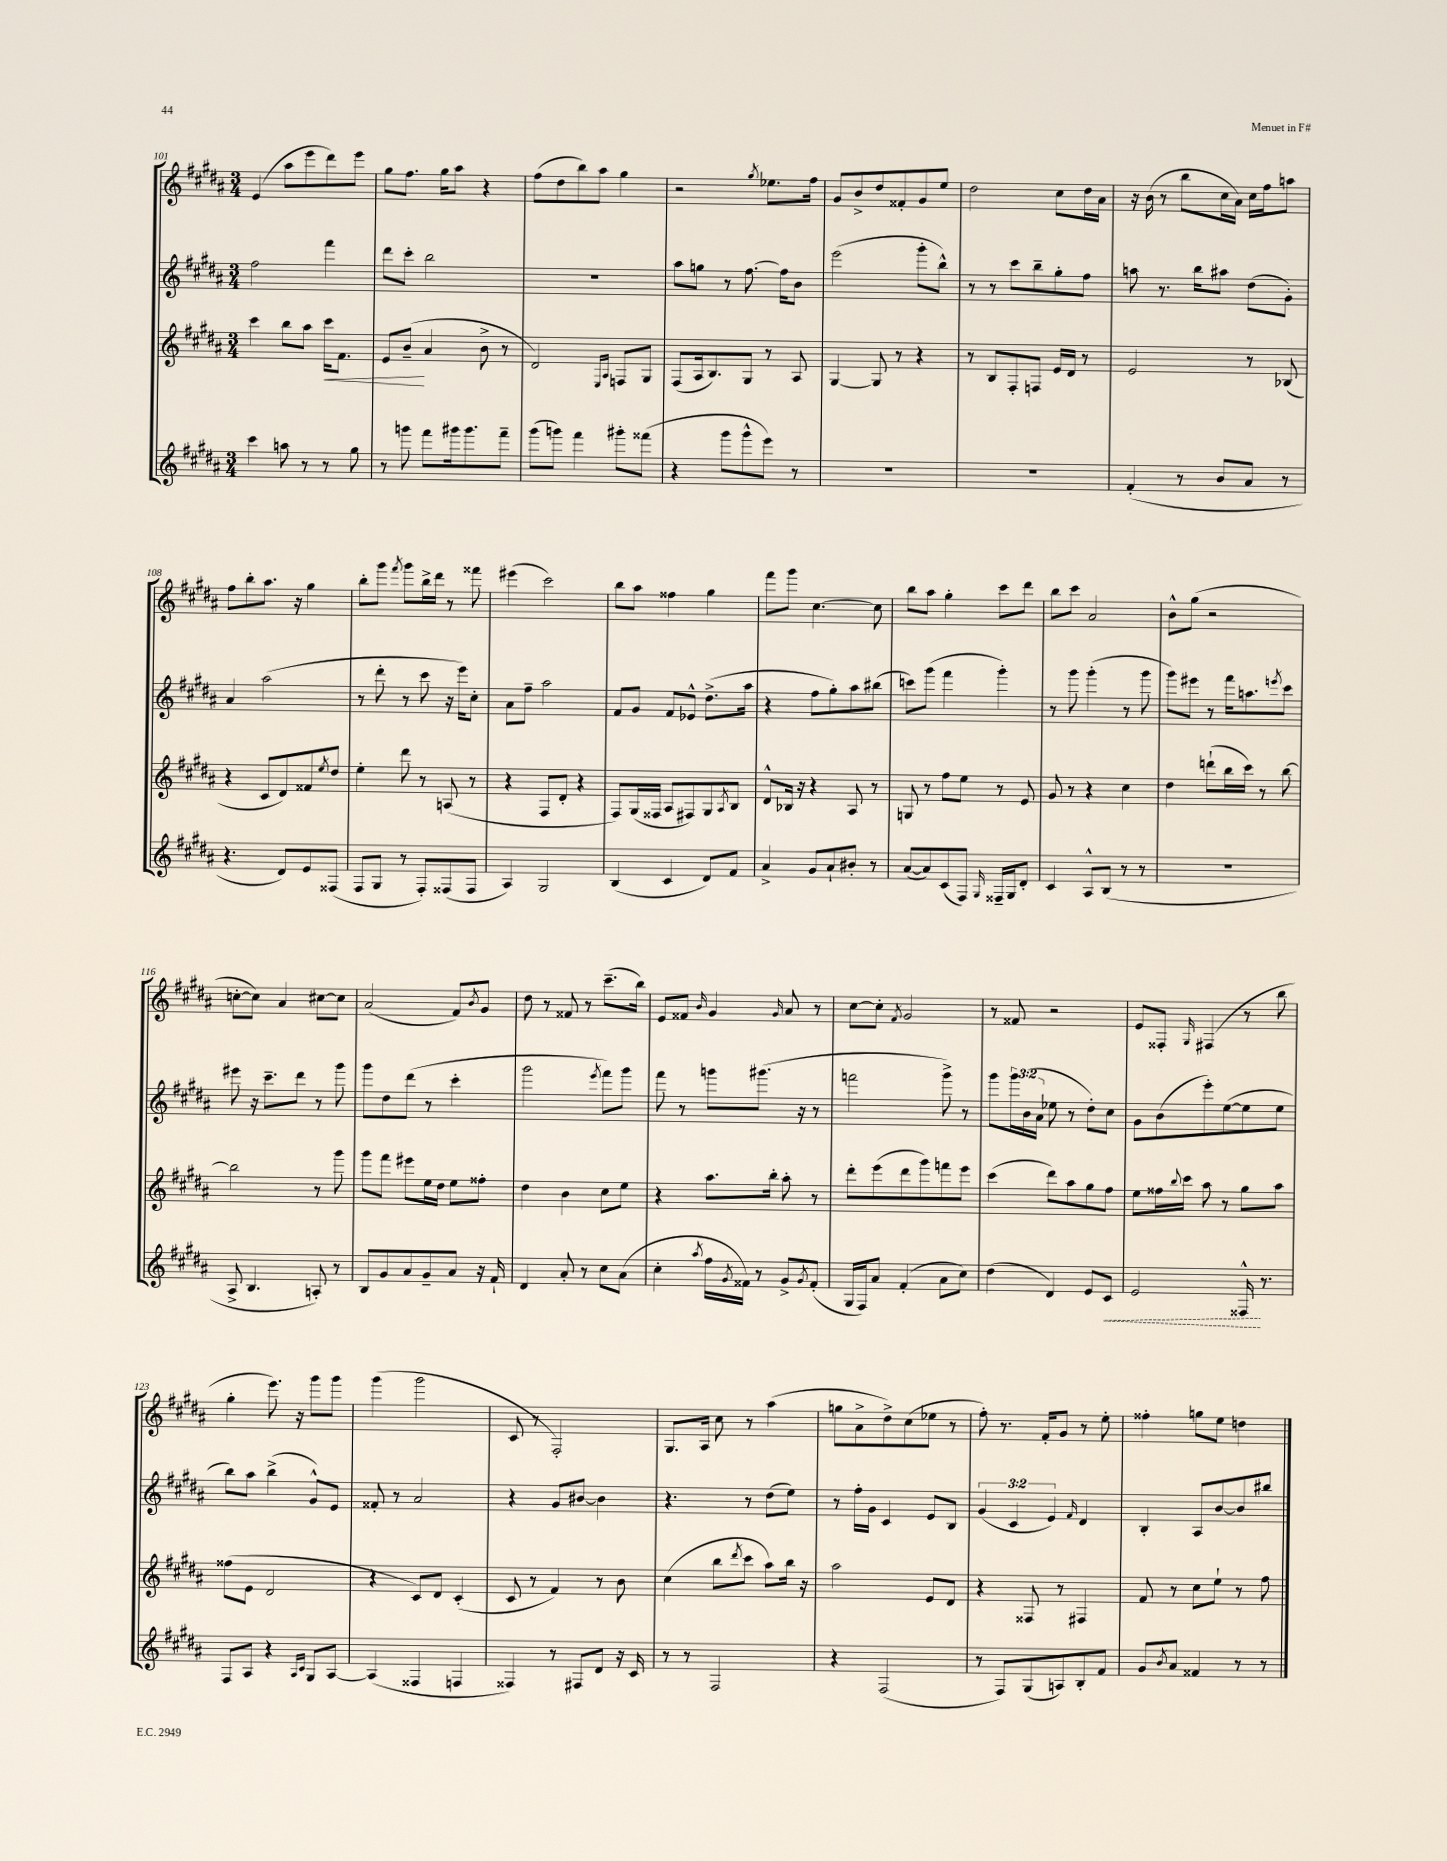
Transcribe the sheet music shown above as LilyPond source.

<<
\new StaffGroup <<
\new Staff = "s0" {
    \clef treble \key b \major \numericTimeSignature \time 3/4
    e'4( ais''8 e'''8 dis'''8) e'''8 |
    gis''8 fis''8. gis''16 ais''8 r4 |
    fis''8( dis''8 b''8) ais''8 gis''4 |
    r2 \acciaccatura { gis''8 } ees''8. fis''16 |
    gis'8 b'8-> dis''8 fisis'8-. gis'8 e''8 |
    dis''2 cis''8 dis''16 ais'16 |
    r16 b'16( r8 b''8 cis''16 ais'16) cis''16 fis''16 a''8 |
    fis''8 b''8-. ais''8. r16 gis''4 |
    b''8-. gis'''8 \acciaccatura { fis'''8 } gis'''8 b''16-> dis'''16 r8 fisis'''8 |
    eis'''4( cis'''2) |
    b''8 ais''8 fisis''4 gis''4 |
    fis'''8 gis'''8 cis''4.~ cis''8 |
    b''8 ais''8 gis''4-. cis'''8 dis'''8 |
    b''8 cis'''8 ais'2 |
    b'8-^ gis''8( r2 |
    c''8~-. c''8) ais'4 cis''8~ cis''8 |
    ais'2( fis'8) \acciaccatura { b'8 } gis'8 |
    dis''8 r8 fisis'8 r8 cis'''8.--( b''16) |
    e'8 fisis'8 \grace { b'16 } gis'4 \grace { gis'16 } ais'8 r8 |
    cis''8~ cis''8-. \acciaccatura { fis'8 } gis'2 |
    r8 fisis'8 r2 |
    e'8 fisis8-. \grace { gis16 } fis4( r8 b''8 |
    gis''4-. e'''8.) r16 gis'''8 gis'''8 |
    gis'''4( gis'''2 |
    cis'8 r8 fis2-.) |
    gis8. ais16 cis''8 r8 ais''4( |
    g''8 ais'8-> dis''8->) cis''8( ees''8 r8 |
    fis''8-.) r8. fis'16-. gis'8 r8 e''8-. |
    fisis''4-. g''8 e''8 d''4 \bar "|." |
}
\new Staff = "s1" {
    \clef treble \key b \major \numericTimeSignature \time 3/4 \override Staff.TupletNumber.text = #tuplet-number::calc-fraction-text
    fis''2 fis'''4 |
    dis'''8 cis'''8-. b''2 |
    R2. |
    ais''8 g''8 r8 fis''8.~ fis''16 b'8 |
    e'''2( gis'''8-. b''8-^) |
    r8 r8 cis'''8 b''8-- gis''8-. fis''8 |
    a''8 r8. b''16 ais''8 dis''8( gis'8-.) |
    ais'4 ais''2( |
    r8 dis'''8-. r8 cis'''8 r16 e'''16) cis''8-. |
    ais'8 fis''8-- ais''2 |
    fis'8 gis'8 fis'8 ees'8-^ dis''8.->( ais''16 |
    r4 fis''8 gis''8-.) ais''8 bis''8( |
    c'''8) gis'''8( fis'''4 gis'''4-.) |
    r8 gis'''8 gis'''4-.( r8 gis'''8 |
    gis'''8) eis'''8 r8 fis'''16 a''8. \acciaccatura { e'''8 } cis'''8 |
    eis'''8 r16 cis'''8.-- dis'''8 r8 gis'''8 |
    gis'''8 dis''8 dis'''8( r8 cis'''4-. |
    gis'''2 \acciaccatura { e'''8 } fis'''8) gis'''8 |
    fis'''8 r8 g'''8 gis'''8.( r16 r8 |
    f'''2 gis'''8->) r8 |
    gis'''8 \tuplet 3/2 { gis'''16 b'16( ais'16 } ees''8 r8 dis''8-.) cis''8 |
    gis'8 b'8( e'''8-.) e''8~( e''8 e''8 |
    b''8) ais''8 b''4->( gis'8-^) e'8 |
    fisis'8-. r8 ais'2 |
    r4 gis'8 bis'8~ bis'4 |
    r4. r8 dis''8( e''8) |
    r8 fis''16-. gis'16 cis'4 e'8 b8 |
    \tuplet 3/2 { gis'4( cis'4 e'4) } \grace { fis'16 } dis'4 |
    b4-. ais8 b'8~ b'8 bis''8 \bar "|." |
}
\new Staff = "s2" {
    \clef treble \key b \major \numericTimeSignature \time 3/4
    cis'''4 b''8 ais''8 cis'''16\< fis'8. |
    e'8 b'8--\!( ais'4 b'8-> r8 |
    dis'2) \grace { e16 ais16 } f8 gis8 |
    fis8( ais16 b8.) gis8 r8 ais8 |
    gis4~ gis8 r8 r4 |
    r8 b8 fis8-. f8 e'16 dis'16 r8 |
    e'2 r8 bes8( |
    r4 cis'8 dis'8) fisis'8 \acciaccatura { e''8 } dis''8 |
    e''4-. dis'''8 r8 a8( r8 |
    r4 fis8 dis'8-. r4 |
    fis8) gis16( fisis16 ais8 fis8) gis8 \acciaccatura { ais8 } b8 |
    dis'8-^ bes16 r16 r4 ais8 r8 |
    g8 r8 fis''8 e''8 r8 e'8 |
    gis'8 r8 r4 cis''4 |
    dis''4 d'''8-!( b''16 cis'''16) r8 b''8~ |
    b''2 r8 gis'''8 |
    gis'''8 fis'''8 eis'''8 e''16 dis''16 e''8 fisis''8-. |
    dis''4 b'4 cis''8 e''8 |
    r4 ais''8. b''16-. ais''8-. r8 |
    dis'''8-. e'''8( dis'''8 gis'''8) f'''8 e'''8 |
    cis'''4( dis'''8) ais''8 gis''8 fis''8 |
    e''8 fisis''16 \appoggiatura { b''8 } cis'''16 ais''8 r8 gis''8 ais''8 |
    fisis''8( e'8 dis'2 |
    r4 cis'8) dis'8 cis'4-.( |
    cis'8 r8 fis'4) r8 b'8 |
    cis''4( b''8 \acciaccatura { dis'''8 } cis'''8 ais''8) b''16 r16 |
    ais''2 e'8 dis'8 |
    r4 fisis8 r8 fis4 |
    fis'8 r8 cis''8 e''8-! r8 fis''8 \bar "|." |
}
\new Staff = "s3" {
    \clef treble \key b \major \numericTimeSignature \time 3/4
    cis'''4 a''8 r8 r8 gis''8 |
    r8 g'''8 fis'''8 gis'''16 gis'''8. fis'''8-- |
    gis'''8( g'''8) fis'''4 gis'''8-. fisis'''8( |
    r4 gis'''8 gis'''8-^ e'''8) r8 |
    R2. |
    R2. |
    fis'4-.( r8 b'8 ais'8 r8 |
    r4. dis'8) e'8 fisis8( |
    fis8 gis8 r8 fis8-.) fisis8( fisis8 |
    ais4) gis2 |
    b4( cis'4 dis'8) fis'8 |
    ais'4-> gis'8 ais'8-! bis'8-. r8 |
    ais'8~( ais'8) cis'8( fis8) \grace { gis16 } fisis16-- gis16 dis'8-. |
    cis'4 ais8-^ b8( r8 r8 |
    R2. |
    ais8-> b4. a8-.) r8 |
    b8 gis'8 ais'8 gis'8-- ais'8 r16 fis'16-! |
    dis'4 ais'8-. r8 cis''8 ais'8( |
    cis''4-. \acciaccatura { ais''8 } fis''16 \acciaccatura { gis'8 } fisis'16) r8 gis'8-> \acciaccatura { gis'8 } fisis'8-.( |
    gis16 fis16) ais'8 fis'4-.( ais'8 cis''8) |
    dis''4( dis'4) e'8 \once \override Hairpin.style = #'dashed-line cis'8\< |
    e'2 fisis16-^\! r8. |
    fis8 ais8 r4 \grace { ais16 cis'16 } gis8 ais8~ |
    ais4( fisis4 f4 |
    fisis4) r8 fis8 dis'8 r16 cis'16 |
    r8 r8 fis2 |
    r4 fis2( |
    r8 fis8) gis8( a8) b8-. fis'8 |
    gis'8 \acciaccatura { b'8 } ais'8 fisis'4 r8 r8 \bar "|." |
}
>>
>>
\layout { \context { \Score currentBarNumber = #101 } }
